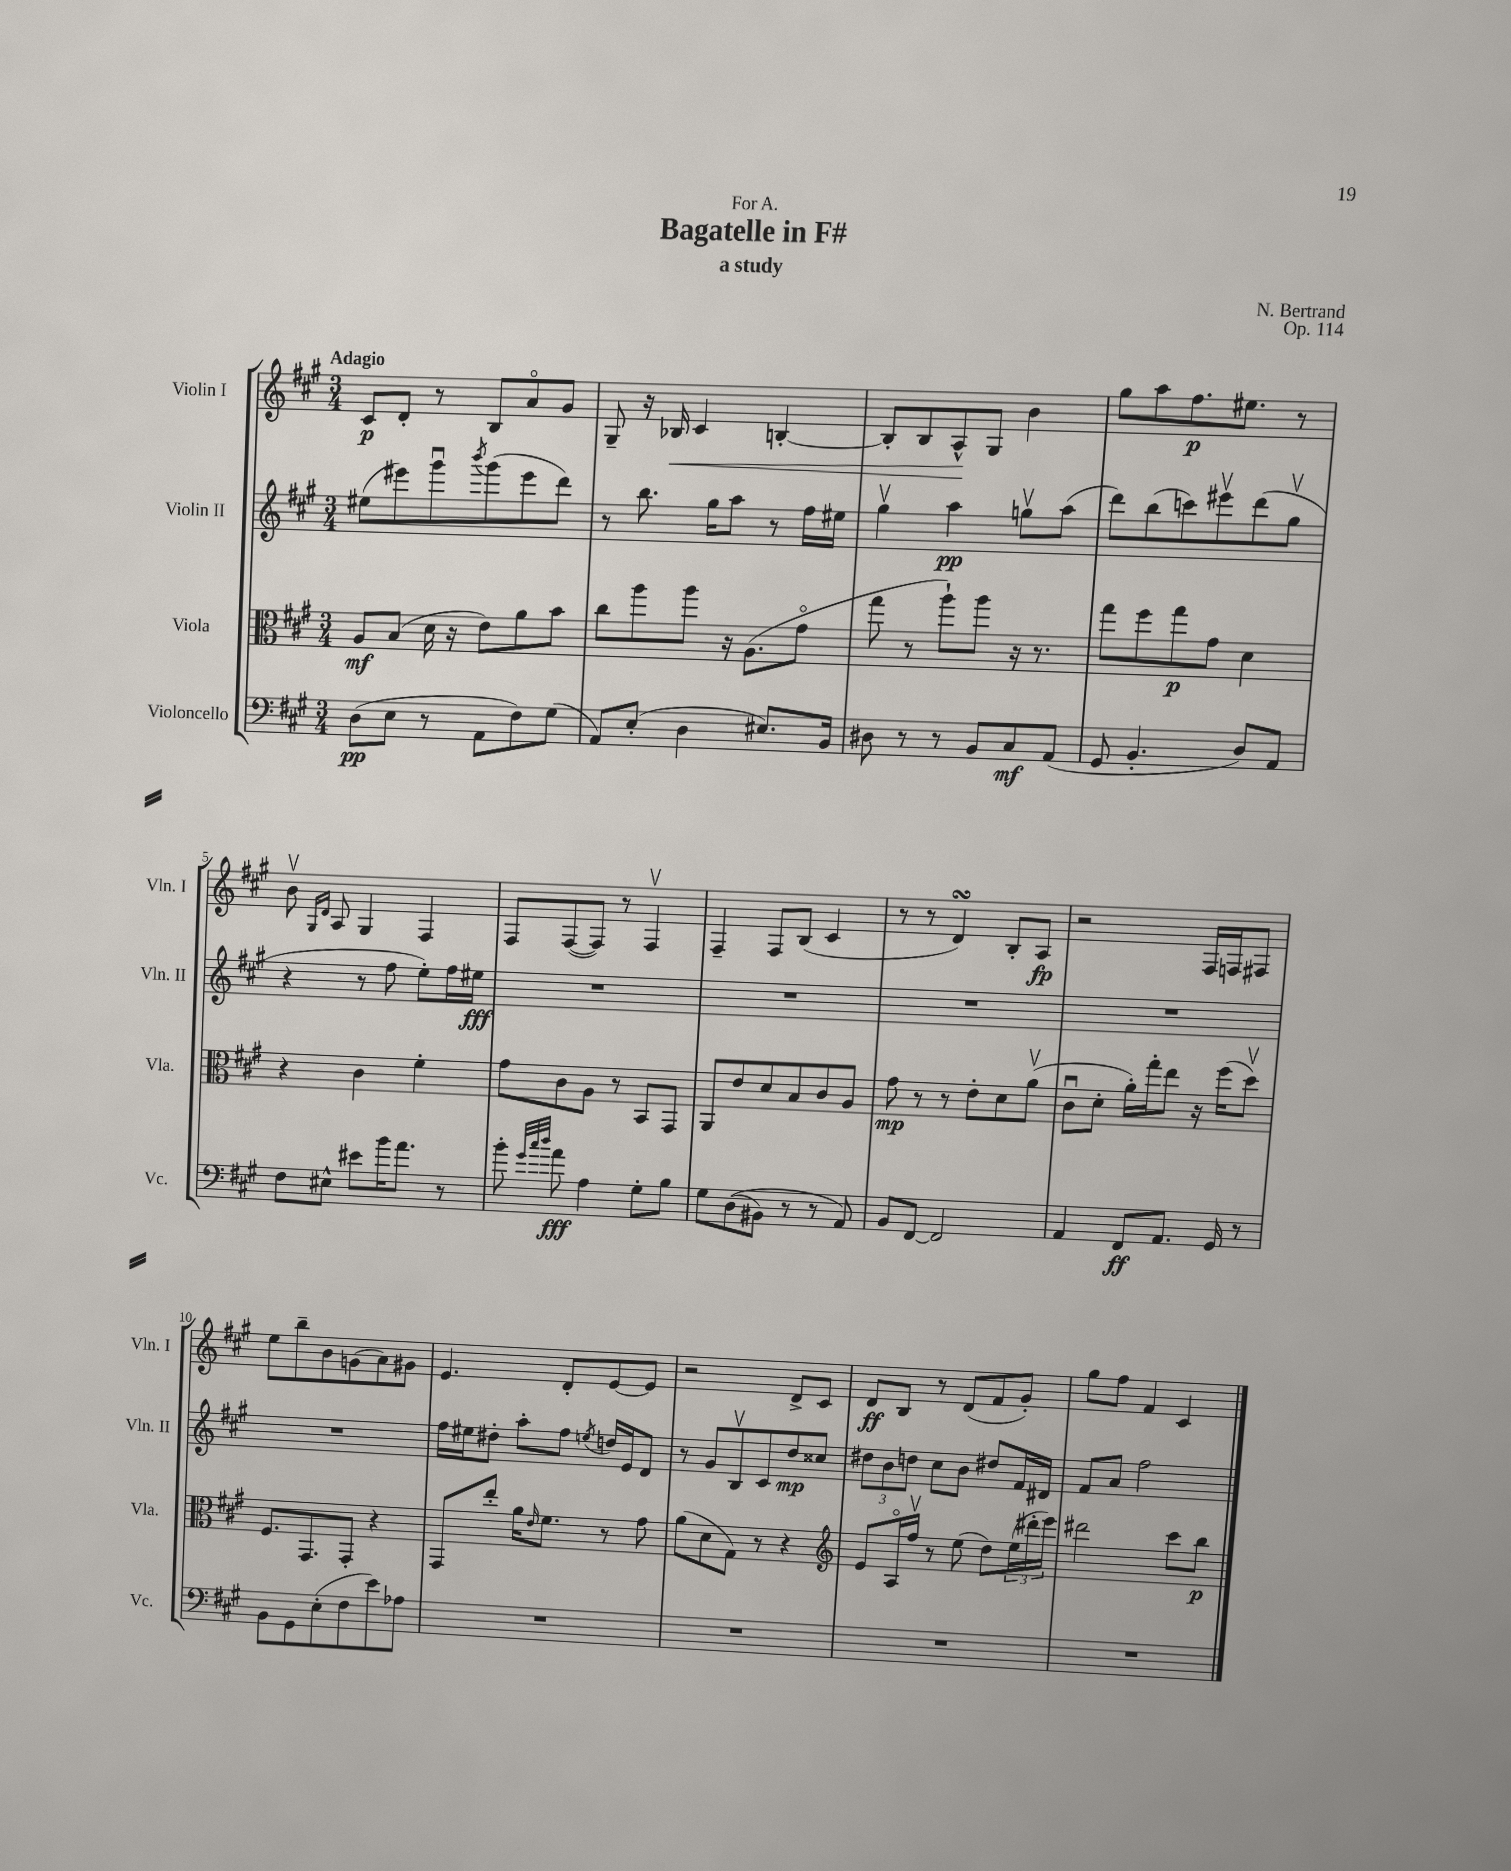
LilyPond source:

\header { title = "Bagatelle in F#" composer = "N. Bertrand" subtitle = "a study" dedication = "For A." opus = "Op. 114" }
<<
\new StaffGroup <<
\new Staff = "s0" \with { instrumentName = "Violin I" shortInstrumentName = "Vln. I" } {
    \clef treble \key a \major \numericTimeSignature \time 3/4 \tempo "Adagio"
    cis'8\p d'8-. r8 b8 a'8\flageolet gis'8 |
    gis8-- r16 bes16\< cis'4 b4~-. |
    b8-. b8 a8-^\! gis8 b'4 |
    gis''8 a''8 fis''8.\p eis''8. r8 |
    b'8\upbow \grace { gis16 d'16 } a8 gis4 fis4 |
    fis8 fis8~( fis8) r8 fis4\upbow |
    fis4-- fis8 b8( cis'4 |
    r8 r8 d'4\turn) b8-. a8\fp |
    r2 fis16 f16 fis8 |
    e''8 b''8-- b'8 g'8( a'8) gis'8 |
    e'4. d'8-. e'8~ e'8 |
    r2 d'8-> cis'8 |
    d'8\ff b8 r8 d'8( fis'8 gis'8-.) |
    gis''8 fis''8 fis'4 cis'4 \bar "|." |
}
\new Staff = "s1" \with { instrumentName = "Violin II" shortInstrumentName = "Vln. II" } {
    \clef treble \key a \major \numericTimeSignature \time 3/4
    eis''8( eis'''8) gis'''8\downbow \acciaccatura { b'''8 } gis'''8( eis'''8 d'''8) |
    r8 b''8. gis''16 a''8 r8 fis''16 eis''16 |
    gis''4\upbow a''4\pp g''8\upbow a''8( |
    d'''8) b''8( c'''8) eis'''8\upbow d'''8( gis''8\upbow |
    r4 r8 fis''8 e''8-.) fis''16 eis''16\fff |
    R2. |
    R2. |
    R2. |
    R2. |
    R2. |
    fis''16 eis''16 dis''8-. a''8-. fis''8 \acciaccatura { e''8 } d''16 e'16 d'8 |
    r8 gis'8 b8\upbow cis'8 d''8\mp cisis''8 |
    \tuplet 3/2 { dis''8 b'8 d''8 } cis''8 b'8 dis''8 fis'16 dis'16 |
    fis'8 a'8 fis''2 \bar "|." |
}
\new Staff = "s2" \with { instrumentName = "Viola" shortInstrumentName = "Vla." } {
    \clef alto \key a \major \numericTimeSignature \time 3/4
    a8\mf b8( d'16 r16 e'8) a'8 b'8 |
    cis''8 a''8 a''8 r16 a8.( gis'8\flageolet |
    gis''8 r8 a''8-!) a''8 r16 r8. |
    gis''8 fis''8 gis''8\p gis'8 d'4 |
    r4 cis'4 fis'4-. |
    gis'8 cis'8 a8 r8 b,8 gis,8 |
    a,8 e'8 d'8 b8 cis'8 a8 |
    gis'8\mp r8 r8 e'8-. d'8 a'8\upbow( |
    cis'8\downbow d'8-. a'16-.) gis''16-. e''8 r16 fis''16( d''8\upbow) |
    fis8. gis,8. gis,8-. r4 |
    gis,8 e''8-. a'16 \grace { e'16 } fis'8. r8 gis'8 |
    a'8( d'8 gis8) r8 r4 |
    \clef treble e'8 a16\flageolet fis''16\upbow r8 e''8( d''8) \tuplet 3/2 { e''16( dis'''16-. e'''16) } |
    dis'''2 cis'''8 b''8\p \bar "|." |
}
\new Staff = "s3" \with { instrumentName = "Violoncello" shortInstrumentName = "Vc." } {
    \clef bass \key a \major \numericTimeSignature \time 3/4
    d8\pp( e8 r8 a,8 fis8) gis8( |
    a,8) e8-.( d4 eis8.) b,16 |
    dis8 r8 r8 b,8 cis8\mf a,8( |
    gis,8 b,4.-. d8) a,8 |
    fis8 eis8-^ eis'8 b'16 a'8. r8 |
    b'8-. \grace { gis'32 cis''32 d''32 } a'8\fff a4 gis8-. b8 |
    gis8 d8(\( bis,8) r8 r8 a,8\) |
    b,8 fis,8~ fis,2 |
    a,4 fis,8\ff a,8. gis,16 r8 |
    b,8 gis,8 e8-.( fis8 e'8) aes8 |
    R2. |
    R2. |
    R2. |
    R2. \bar "|." |
}
>>
>>
